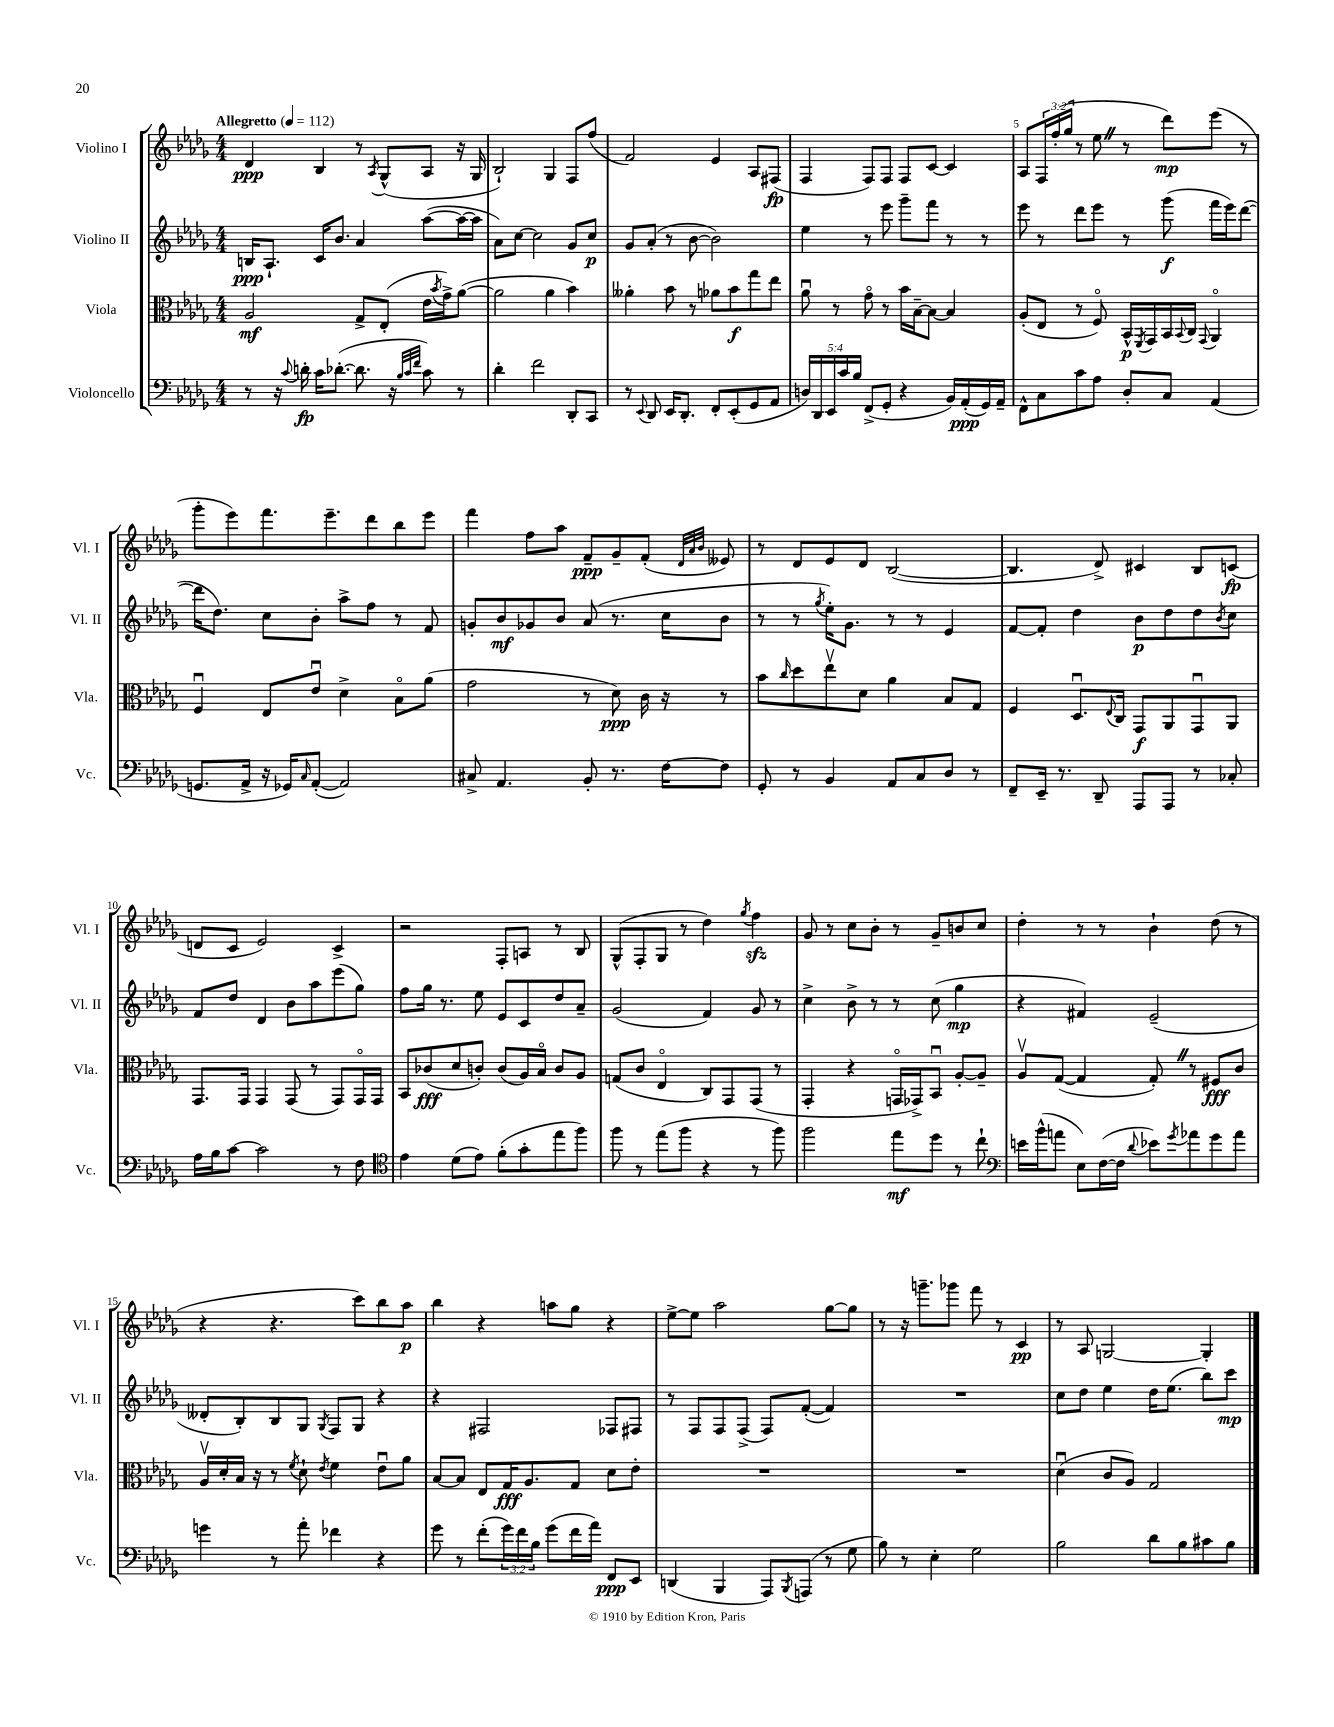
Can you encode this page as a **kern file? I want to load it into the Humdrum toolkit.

**kern	**dynam	**kern	**dynam	**kern	**dynam	**kern	**dynam
*part4	*part4	*part3	*part3	*part2	*part2	*part1	*part1
*staff4	*staff4	*staff3	*staff3	*staff2	*staff2	*staff1	*staff1
*I"Violoncello	*	*I"Viola	*	*I"Violino II	*	*I"Violino I	*
*I'Vc.	*	*I'Vla.	*	*I'Vl. II	*	*I'Vl. I	*
*clefF4	*	*clefC3	*	*clefG2	*	*clefG2	*
*k[b-e-a-d-g-]	*	*k[b-e-a-d-g-]	*	*k[b-e-a-d-g-]	*	*k[b-e-a-d-g-]	*
*M4/4	*	*M4/4	*	*M4/4	*	*M4/4	*
*MM112	*	*MM112	*	*MM112	*	*MM112	*
=1	=1	=1	=1	=1	=1	=1	=1
!	!	!	!	!	!	!LO:TX:a:B:t=Allegretto	!
8r	.	2A-/	mf	16Bn/KL	ppp	4d-/	ppp
.	.	.	.	8.A-`/J	.	.	.
16r	.	.	.	.	.	.	.
8qqc/	.	.	.	.	.	.	.
16dn'\	fp	.	.	.	.	.	.
16c\KL	.	.	.	16c/KL	.	4B-/	.
([8.d-X'\J	.	.	.	8.b-/J	.	.	.
8.d-\]	.	8G-^/L	.	4a-/	.	8r	.
.	.	.	.	.	.	8qA-/	.
.	.	(8E-'/J	.	.	.	(8G-^^/L	.
16r	.	.	.	.	.	.	.
32qqB-/LLL	.	.	.	.	.	.	.
32qqc/	.	.	.	.	.	.	.
32qqf/JJJ	.	.	.	.	.	.	.
8c\)	.	16e-\LL	.	([8aa-\L	.	8A-/J	.
.	.	8qb-/	.	.	.	.	.
.	.	16g-^\J)	.	.	.	.	.
8r	.	([8a-\J	.	16aa-\L_	.	16r	.
.	.	.	.	16aa-\JJ]	.	16G-/	.
=2	=2	=2	=2	=2	=2	=2	=2
4d-'\	.	2a-\]	.	8a-\L)	.	2B-`/)	.
.	.	.	.	[8cc\J	.	.	.
2f\	.	.	.	2cc\]	.	.	.
.	.	4a-\	.	.	.	4G-/	.
8DD-'/L	.	4b-\)	.	8g-/L	.	8F/L	.
8CC/J	.	.	.	8cc/J	p	(8ff/J	.
=3	=3	=3	=3	=3	=3	=3	=3
8r	.	4a--X'\	.	8g-/L	.	2f/)	.
8qqEE-/	.	.	.	.	.	.	.
8DD-/	.	.	.	(8a-'/J	.	.	.
16EE-/KL	.	8b-\	.	8r	.	.	.
8.DD-'/J	.	.	.	.	.	.	.
.	.	8r	.	[8b-\	.	.	.
8FF'/L	.	8a-X\L	.	2b-\])	.	4e-/	.
(8EE-'/	.	8b-\	f	.	.	.	.
8GG-/	.	8gg-\	.	.	.	8A-/L	.
8AA-/J	.	8ee-\J	.	.	.	(8F#X/J	fp
=4	=4	=4	=4	=4	=4	=4	=4
20Dn/LL)	.	8a-u\	.	4ee-\	.	4F/	.
20DD-/	.	.	.	.	.	.	.
20EE-/	.	.	.	.	.	.	.
.	.	8r	.	.	.	.	.
20c/	.	.	.	.	.	.	.
20B-/JJ	.	.	.	.	.	.	.
(8FF^/L	.	8g-\	.	8r	.	8F/L)	.
8GG-'/J	.	8r	.	8eee-\	.	8F/J	.
4r	.	16b-\LL	.	8ggg-~\L	.	8F/L	.
.	.	[16B-~\J	.	.	.	.	.
.	.	8B-\J_	.	8fff\J	.	[8c/J	.
16BB-/LL)	.	4B-/]	.	8r	.	4c/]	.
(16AA-'/	ppp	.	.	.	.	.	.
16GG-/)	.	.	.	8r	.	.	.
16AA-~/JJ	.	.	.	.	.	.	.
=5	=5	=5	=5	=5	=5	=5	=5
8FF^^\L	.	(8A-'/L	.	8eee-\	.	8A-/L	.
8C\	.	8E-/J	.	8r	.	24F/L	.
.	.	.	.	.	.	(24ff'/	.
.	.	.	.	.	.	24gg-/JJ	.
8c\	.	8r	.	8ddd-\L	.	8r	.
8A-\J	.	8F/)	.	8eee-\J	.	8ee-Z\	.
8D-'/L	.	16BB-^^/LL	p	8r	.	8r	.
.	.	8qFF/	.	.	.	.	.
.	.	16GG-/	.	.	.	.	.
8C/J	.	16BB-/	.	(8ggg-\	f	8ddd-\L)	mp
.	.	8qqBB-/	.	.	.	.	.
.	.	16C/JJ	.	.	.	.	.
.	.	8qqGG-/	.	.	.	.	.
(4AA-/	.	4AA-/	.	16fff\LL	.	(8eee-\J	.
.	.	.	.	16eee-\J)	.	.	.
.	.	.	.	([8ddd-\J	.	8r	.
!!LO:LB:g=z
=6	=6	=6	=6	=6	=6	=6	=6
8.GGn/L	.	4Fu/	.	16ddd-\KL]	.	8ggg-'\L	.
.	.	.	.	8.dd-\J)	.	.	.
.	.	.	.	.	.	8eee-\)	.
16AA-^/Jk	.	.	.	.	.	.	.
16r	.	8E-/L	.	8cc\L	.	8.fff\	.
16GG-X/KL)	.	.	.	.	.	.	.
16qqC/	.	.	.	.	.	.	.
([8AA-'/J	.	8e-u/J	.	8b-'\J	.	.	.
.	.	.	.	.	.	8.eee-~\	.
2AA-/])	.	4d-^\	.	8aa-^\L	.	.	.
.	.	.	.	8ff\J	.	8ddd-\	.
.	.	8B-\L	.	8r	.	8bb-\	.
.	.	(8a-\J	.	8f/	.	8eee-\J	.
=7	=7	=7	=7	=7	=7	=7	=7
8C#X^/	.	2g-\	.	8gn'/L	.	4fff\	.
4.AA-/	.	.	.	8b-/	mf	.	.
.	.	.	.	8g-X/	.	8ff\L	.
.	.	.	.	8b-/J	.	8aa-\J	.
8BB-'/	.	8r	.	(8a-/	.	8f~/L	ppp
8.r	.	8d-\)	ppp	8.r	.	8g-~/	.
.	.	16c\	.	.	.	(8f'/J	.
[16F\KL	.	16r	.	16cc\KL	.	.	.
.	.	.	.	.	.	32qqd-/LLL	.
.	.	.	.	.	.	32qqa-/	.
.	.	.	.	.	.	32qqb-/JJJ	.
8F\J]	.	8r	.	8b-\J	.	8e--X/)	.
=8	=8	=8	=8	=8	=8	=8	=8
8GG-'/	.	8b-\L	.	8r	.	8r	.
.	.	16qqcc/	.	.	.	.	.
8r	.	8dd-\	.	8r	.	8d-/L	.
.	.	.	.	8qgg-/	.	.	.
4BB-/	.	8ee-v\	.	16ee-'\KL)	.	8e-/	.
.	.	.	.	8.g-\J	.	.	.
.	.	8d-\J	.	.	.	8d-/J	.
8AA-/L	.	4a-\	.	8r	.	([2B-/	.
8C/	.	.	.	8r	.	.	.
8D-/J	.	8B-/L	.	4e-/	.	.	.
8r	.	8G-/J	.	.	.	.	.
=9	=9	=9	=9	=9	=9	=9	=9
8FF~/L	.	4F/	.	[8f/L	.	4.B-/]	.
16EE-~/Jk	.	.	.	8f'/J]	.	.	.
8.r	.	.	.	.	.	.	.
.	.	8.D-u/L	.	4dd-\	.	.	.
8DD-~/	.	.	.	.	.	8d-^/)	.
.	.	8qqE-/	.	.	.	.	.
.	.	16C/Jk	.	.	.	.	.
8AAA-/L	.	8GG-/L	f	8b-\L	p	4c#X/	.
8AAA-/J	.	8AA-/	.	8dd-\	.	.	.
8r	.	8GG-u/	.	8dd-\	.	8B-/L	.
.	.	.	.	8qb-/	.	.	.
8C-X'/	.	8AA-/J	.	8cc\J	.	(8cn/J	fp
!!LO:LB:g=z
=10	=10	=10	=10	=10	=10	=10	=10
16A-\LL	.	8.GG-/L	.	8f/L	.	8dn/L	.
16B-\J	.	.	.	.	.	.	.
[8c\J	.	.	.	8dd-/J	.	8c/J	.
.	.	16GG-/Jk	.	.	.	.	.
2c\]	.	4GG-/	.	4d-/	.	2e-/)	.
.	.	(8GG-/	.	8b-\L	.	.	.
.	.	8r	.	8aa-\	.	.	.
8r	.	8GG-/L)	.	(8eee-\	.	4c^/	.
8F\	.	16GG-/L	.	8gg-\J)	.	.	.
.	.	16GG-/JJ	.	.	.	.	.
=11	=11	=11	=11	=11	=11	=11	=11
*clefC4	*	*	*	*	*	*	*
4e-\	.	8BB-/L	.	8ff\L	.	2r	.
.	.	(8c-X/	fff	16gg-\Jk	.	.	.
.	.	.	.	8.r	.	.	.
(8d-\L	.	8d-/	.	.	.	.	.
8e-\J)	.	8cn'/J)	.	8ee-\	.	.	.
(8f'\L	.	(8c/L	.	8e-/L	.	8F'/L	.
8g-'\	.	16A-/L)	.	8c/	.	8An/J	.
.	.	16B-/JJ	.	.	.	.	.
8ee-\	.	8c/L	.	8dd-/	.	8r	.
8ff\J)	.	8A-/J	.	8a-~/J	.	8B-/	.
=12	=12	=12	=12	=12	=12	=12	=12
8ff\	.	(8Gn/L	.	(2g-/	.	(8G-^^/L	.
8r	.	8c/J	.	.	.	8F'/	.
(8ee-\L	.	4E-/	.	.	.	8G-/J	.
8ff\J	.	.	.	.	.	8r	.
4r	.	8C/L)	.	4f/)	.	4dd-\)	.
.	.	8GG-/	.	.	.	.	.
.	.	.	.	.	.	8qgg-/	.
8r	.	(8GG-/J	.	8g-/	.	4ffzz\	.
8ff\)	.	8r	.	8r	.	.	.
=13	=13	=13	=13	=13	=13	=13	=13
2ff\	.	4GG-'/	.	4cc^\	.	8g-/	.
.	.	.	.	.	.	8r	.
.	.	4r	.	8b-^\	.	8cc\L	.
.	.	.	.	8r	.	8b-'\J	.
8ee-\L	mf	16GGn/LL	.	8r	.	8r	.
.	.	16GG-X^/J)	.	.	.	.	.
8dd-\J	.	8BB-u/J	.	(8cc\	.	8g-~/L	.
8r	.	[8A-'/L	.	4gg-\	mp	8bn/	.
8cc`\	.	8A-~/J]	.	.	.	8cc/J	.
=14	=14	=14	=14	=14	=14	=14	=14
*clefF4	*	*	*	*	*	*	*
16en\LL	.	8A-v/L	.	4r	.	4dd-'\	.
(16b-^^\J	.	.	.	.	.	.	.
8an\J	.	([8G-/J	.	.	.	.	.
8E-\L)	.	4G-/]	.	4f#X/)	.	8r	.
([16F\L	.	.	.	.	.	8r	.
16F\JJ]	.	.	.	.	.	.	.
8qqd-/	.	.	.	.	.	.	.
8e-X\L)	.	8G-'Z/)	.	(2e-~/	.	4b-`\	.
8qg-/	.	.	.	.	.	.	.
8a-X\	.	8r	.	.	.	.	.
8g-\	.	8F#X/L	fff	.	.	(8dd-\	.
8a-\J	.	8c/J	.	.	.	8r	.
!!LO:LB:g=z
=15	=15	=15	=15	=15	=15	=15	=15
4gn\	.	16A-v/LL	.	8d--X'/L	.	4r	.
.	.	16d-'/	.	.	.	.	.
.	.	16B-/JJ	.	8B-'/)	.	.	.
.	.	16r	.	.	.	.	.
8r	.	8r	.	8B-/	.	4.r	.
.	.	8qf/	.	.	.	.	.
8a-'\	.	8d-`\	.	8G-/J	.	.	.
.	.	8qe-/	.	8qG-/	.	.	.
4f-X\	.	4f\	.	8F/L	.	.	.
.	.	.	.	8G-/J	.	8ccc\L)	.
4r	.	8e-u\L	.	4r	.	8bb-\	.
.	.	8a-\J	.	.	.	8aa-\J	p
=16	=16	=16	=16	=16	=16	=16	=16
8g-\	.	[8B-/L	.	4r	.	4bb-\	.
8r	.	8B-/J]	.	.	.	.	.
(8f'\L	.	8E-/L	.	2F#X/	.	4r	.
24g-\L)	.	16G-/K	fff	.	.	.	.
24f\	.	.	.	.	.	.	.
.	.	8.A-/	.	.	.	.	.
24B-\JJ	.	.	.	.	.	.	.
(8g-\L	.	.	.	.	.	8aan\L	.
16f\L	.	8G-/J	.	.	.	8gg-\J	.
16a-\JJ)	.	.	.	.	.	.	.
8FF/L	ppp	8d-\L	.	8F-X/L	.	4r	.
8EE-/J	.	8e-'\J	.	8F#X/J	.	.	.
=17	=17	=17	=17	=17	=17	=17	=17
(4DDn/	.	1r	.	8r	.	[8ee-^\L	.
.	.	.	.	8F/L	.	8ee-\J]	.
4BBB-/	.	.	.	8F/	.	2aa-\	.
.	.	.	.	(8F^/J	.	.	.
8AAA-/L)	.	.	.	8F/L)	.	.	.
8qBBB-/	.	.	.	.	.	.	.
(8AAAn/J	.	.	.	([8f'/J	.	.	.
8r	.	.	.	4f/])	.	[8gg-\L	.
8G-\	.	.	.	.	.	8gg-\J]	.
=18	=18	=18	=18	=18	=18	=18	=18
8B-\)	.	1r	.	1r	.	8r	.
8r	.	.	.	.	.	16r	.
.	.	.	.	.	.	8.gggn~\L	.
4E-'\	.	.	.	.	.	.	.
.	.	.	.	.	.	8ggg-X\J	.
2G-\	.	.	.	.	.	8fff\	.
.	.	.	.	.	.	8r	.
.	.	.	.	.	.	4c/	pp
=19	=19	=19	=19	=19	=19	=19	=19
2B-\	.	(4d-u\	.	8cc\L	.	8r	.
.	.	.	.	8dd-\J	.	8A-/	.
.	.	8c/L	.	4ee-\	.	[2Gn/	.
.	.	8A-/J)	.	.	.	.	.
8d-\L	.	2G-/	.	16dd-\KL	.	.	.
.	.	.	.	(8.ee-\J	.	.	.
8B-\	.	.	.	.	.	.	.
8c#X\	.	.	.	8bb-\L)	.	4G'/]	.
8B-\J	.	.	.	8ccc\J	mp	.	.
==	==	==	==	==	==	==	==
*-	*-	*-	*-	*-	*-	*-	*-
